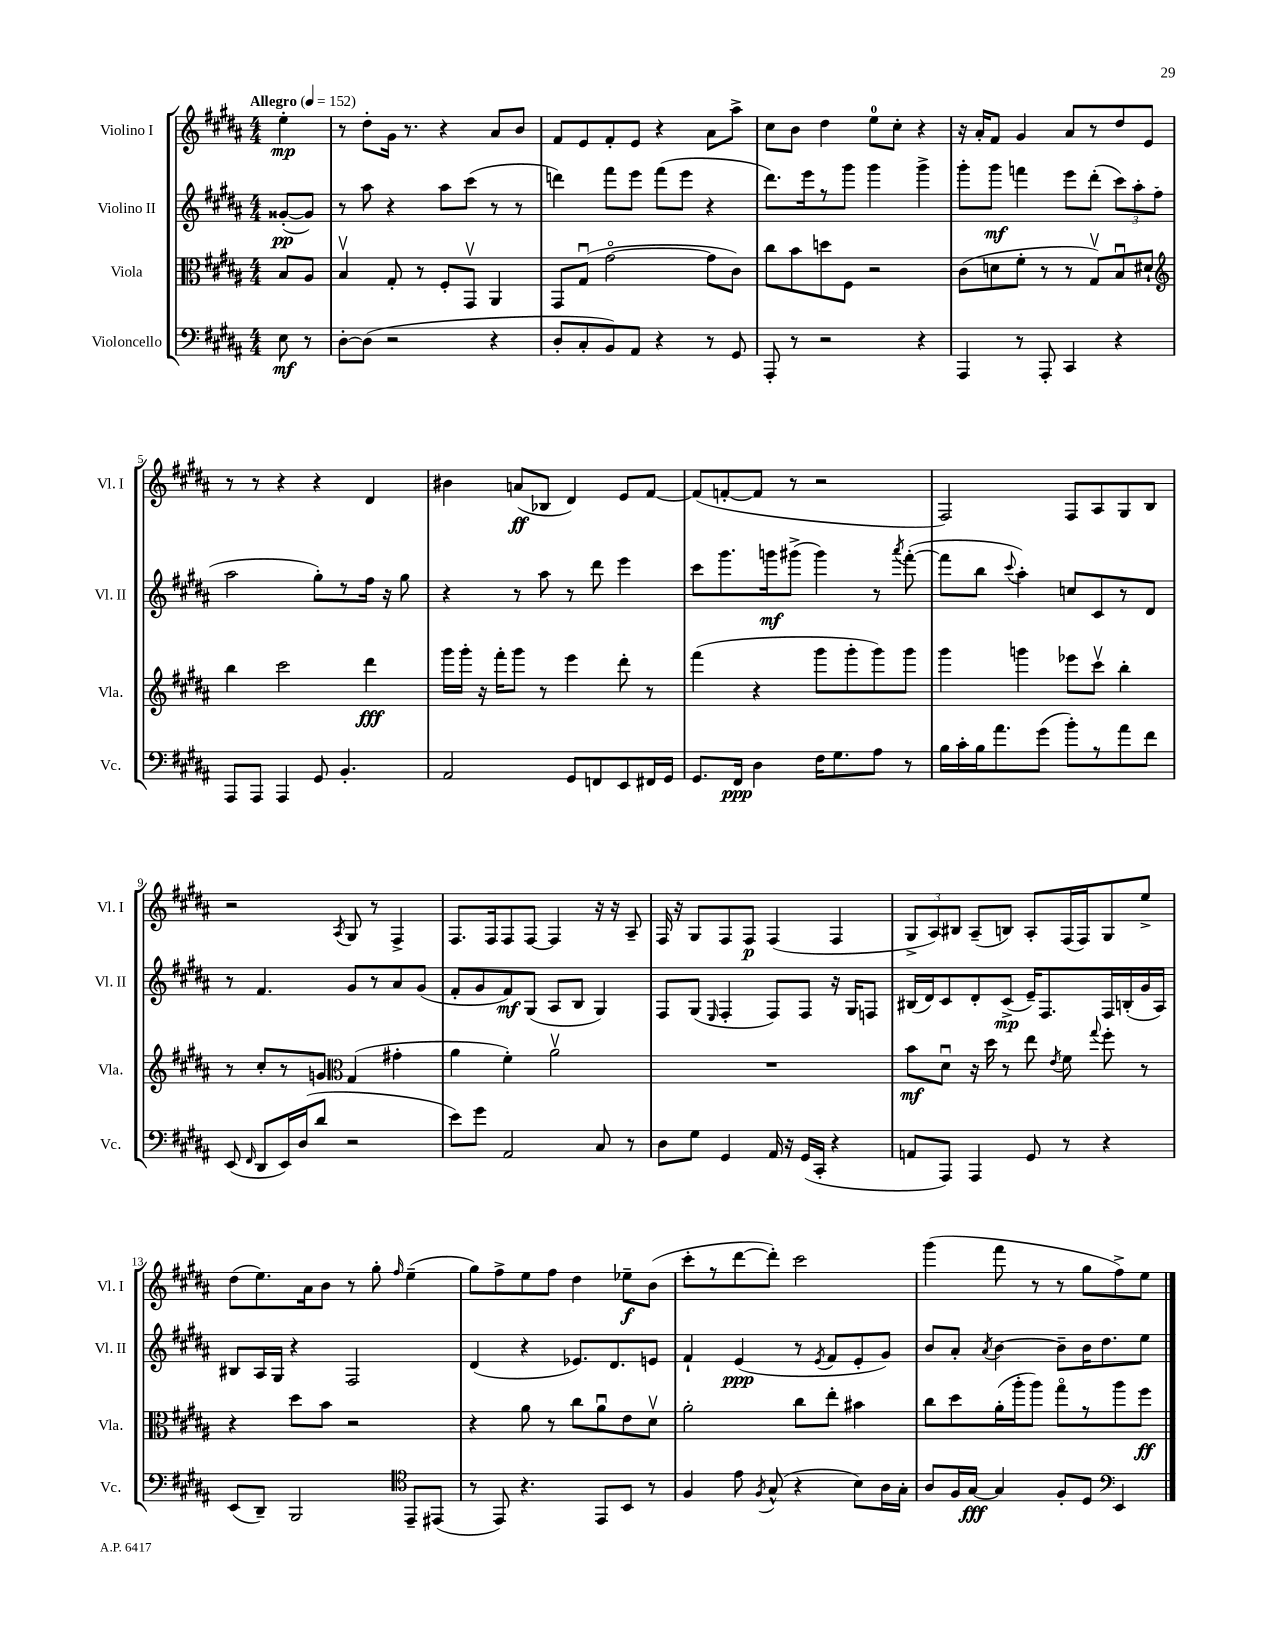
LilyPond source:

<<
\new StaffGroup <<
\new Staff = "s0" \with { instrumentName = "Violino I" shortInstrumentName = "Vl. I" } {
    \clef treble \key b \major \numericTimeSignature \time 4/4 \partial 4 \tempo "Allegro" 4 = 152
    \autoBeamOff e''4-.\mp |
    r8 dis''8[-. gis'16] r8. r4 ais'8[ b'8] |
    fis'8[ e'8 fis'8-. e'8] r4 ais'8[ ais''8]-> |
    cis''8[ b'8] dis''4 e''8[-0 cis''8]-. r4 |
    r16 ais'16[-. fis'8] gis'4 ais'8[ r8 dis''8 e'8] |
    r8 r8 r4 r4 dis'4 |
    bis'4 a'8[\ff( bes8] dis'4) e'8[ fis'8]~ |
    fis'8[( f'8~-. f'8] r8 r2 |
    fis2) fis8[ ais8 gis8 b8] |
    r2 \acciaccatura { ais8 } gis8 r8 fis4-> |
    fis8.[ fis16 fis8 fis8]~ fis4 r16 r16 ais8-- |
    fis16 r16 gis8[ fis8 fis8]\p fis4( fis4 |
    \tuplet 3/2 { gis8[-> ais8) bis8] } ais8[--( b8]) ais8[-. fis16( fis16) gis8 e''8]-> |
    dis''8[( e''8.) ais'16 b'8] r8 gis''8-. \grace { fis''16 } e''4--( |
    gis''8[) fis''8-> e''8 fis''8] dis''4 ees''8[--\f b'8]( |
    cis'''8[-. r8 dis'''8~ dis'''8]-.) cis'''2 |
    gis'''4( fis'''8 r8 r8 gis''8[ fis''8->) e''8] \bar "|." |
}
\new Staff = "s1" \with { instrumentName = "Violino II" shortInstrumentName = "Vl. II" } {
    \clef treble \key b \major \numericTimeSignature \time 4/4 \partial 4
    \autoBeamOff gisis'8[~-.\pp( gisis'8]) |
    r8 ais''8 r4 ais''8[ cis'''8]( r8 r8 |
    d'''4) fis'''8[ e'''8] fis'''8[( e'''8] r4 |
    dis'''8.[) e'''16 r8 gis'''8] gis'''4 gis'''4-> |
    gis'''8[-. gis'''8]\mf f'''4 e'''8[ dis'''8]-.( \tuplet 3/2 { cis'''8[) ais''8-. fis''8]( } |
    ais''2 gis''8[-.) r8 fis''16] r16 gis''8 |
    r4 r8 ais''8 r8 dis'''8 e'''4 |
    cis'''8[ gis'''8. g'''16\mf gis'''8]->( gis'''4) r8 \acciaccatura { ais'''8 } fis'''8~-.( |
    fis'''8[ b''8] \appoggiatura { cis'''8 } ais''4-.) c''8[ cis'8 r8 dis'8] |
    r8 fis'4. gis'8[ r8 ais'8 gis'8]( |
    fis'8[-. gis'8 fis'8\mf) gis8]( ais8[ b8] gis4) |
    fis8[ gis8]( \grace { e16 } fis4-. fis8[) fis8] r16 gis16[ f8] |
    bis16[( dis'16) cis'8 dis'8-. cis'8]->\mp( e'16[--) fis8. fis16 b16-.( gis'16 ais16]) |
    bis8[ ais16 gis16] r4 fis2 |
    dis'4( r4 ees'8.[) dis'8. e'8] |
    fis'4-! e'4\ppp( r8 \acciaccatura { e'8 } fis'8[ e'8-. gis'8]) |
    b'8[ ais'8]-. \acciaccatura { ais'8 } b'4~ b'8[-- b'16 dis''8. e''8] \bar "|." |
}
\new Staff = "s2" \with { instrumentName = "Viola" shortInstrumentName = "Vla." } {
    \clef alto \key b \major \numericTimeSignature \time 4/4 \partial 4
    \autoBeamOff b8[ ais8] |
    b4\upbow gis8-. r8 fis8[-. gis,8]\upbow ais,4 |
    gis,8[ gis8]\downbow( gis'2~\flageolet gis'8[ cis'8]) |
    cis''8[ b'8 d''8 fis8] r2 |
    cis'8[( d'8 fis'8]-. r8 r8 gis8[\upbow) b8\downbow dis'8]-! |
    \clef treble b''4 cis'''2 dis'''4\fff |
    gis'''16[ gis'''16]-. r16 fis'''16[-. gis'''8] r8 e'''4 dis'''8-. r8 |
    fis'''4( r4 gis'''8[ gis'''8-. gis'''8) gis'''8] |
    gis'''4 g'''4 ees'''8[ cis'''8]\upbow b''4-. |
    r8 cis''8[-. r8 g'8] \clef alto gis4( gis'4-. |
    ais'4 fis'4-.) ais'2\upbow |
    R1 |
    b'8[\mf dis'8]\downbow r16 dis''16 r8 e''8 \acciaccatura { e'8 } fis'8 \appoggiatura { gis''8 } fis''8-. r8 |
    r4 dis''8[ b'8] r2 |
    r4 ais'8 r8 cis''8[ ais'8\downbow e'8 dis'8]\upbow |
    ais'2-. cis''8[ e''8]-. bis'4 |
    cis''8[ dis''8 ais'16-.( ais''16-. ais''8]) gis''8[\flageolet r8 ais''8 fis''8]\ff \bar "|." |
}
\new Staff = "s3" \with { instrumentName = "Violoncello" shortInstrumentName = "Vc." } {
    \clef bass \key b \major \numericTimeSignature \time 4/4 \partial 4
    \autoBeamOff e8\mf r8 |
    dis8[~-. dis8]( r2 r4 |
    dis8[-. cis8-. b,8) ais,8] r4 r8 gis,8 |
    ais,,8-. r8 r2 r4 |
    ais,,4 r8 ais,,8-. cis,4 r4 |
    ais,,8[ ais,,8] ais,,4 gis,8 b,4.-. |
    ais,2 gis,8[ f,8 e,8 fis,16 gis,16] |
    gis,8.[ fis,16]\ppp dis4 fis16[ gis8. ais8] r8 |
    b16[ cis'16-. b16 ais'8. gis'8]( b'8[-.) r8 ais'8 fis'8] |
    e,8( \grace { fis,16 } dis,8[ e,16) dis16( dis'8] r2 |
    e'8[) gis'8] ais,2 cis8 r8 |
    dis8[ gis8] gis,4 ais,16 r16 gis,16[( cis,16]-. r4 |
    a,8[ ais,,8]) ais,,4 gis,8 r8 r4 |
    e,8[( dis,8]--) b,,2 \clef tenor e,8[-- eis,8]( |
    r8 e,8) r4. e,8[ b,8] r8 |
    fis4 e'8 \acciaccatura { fis8 } gis8-^( r4 b8[) ais16 gis16]-. |
    ais8[ fis16 gis16]~\fff gis4 fis8[-. dis8] \clef bass e,4 \bar "|." |
}
>>
>>
